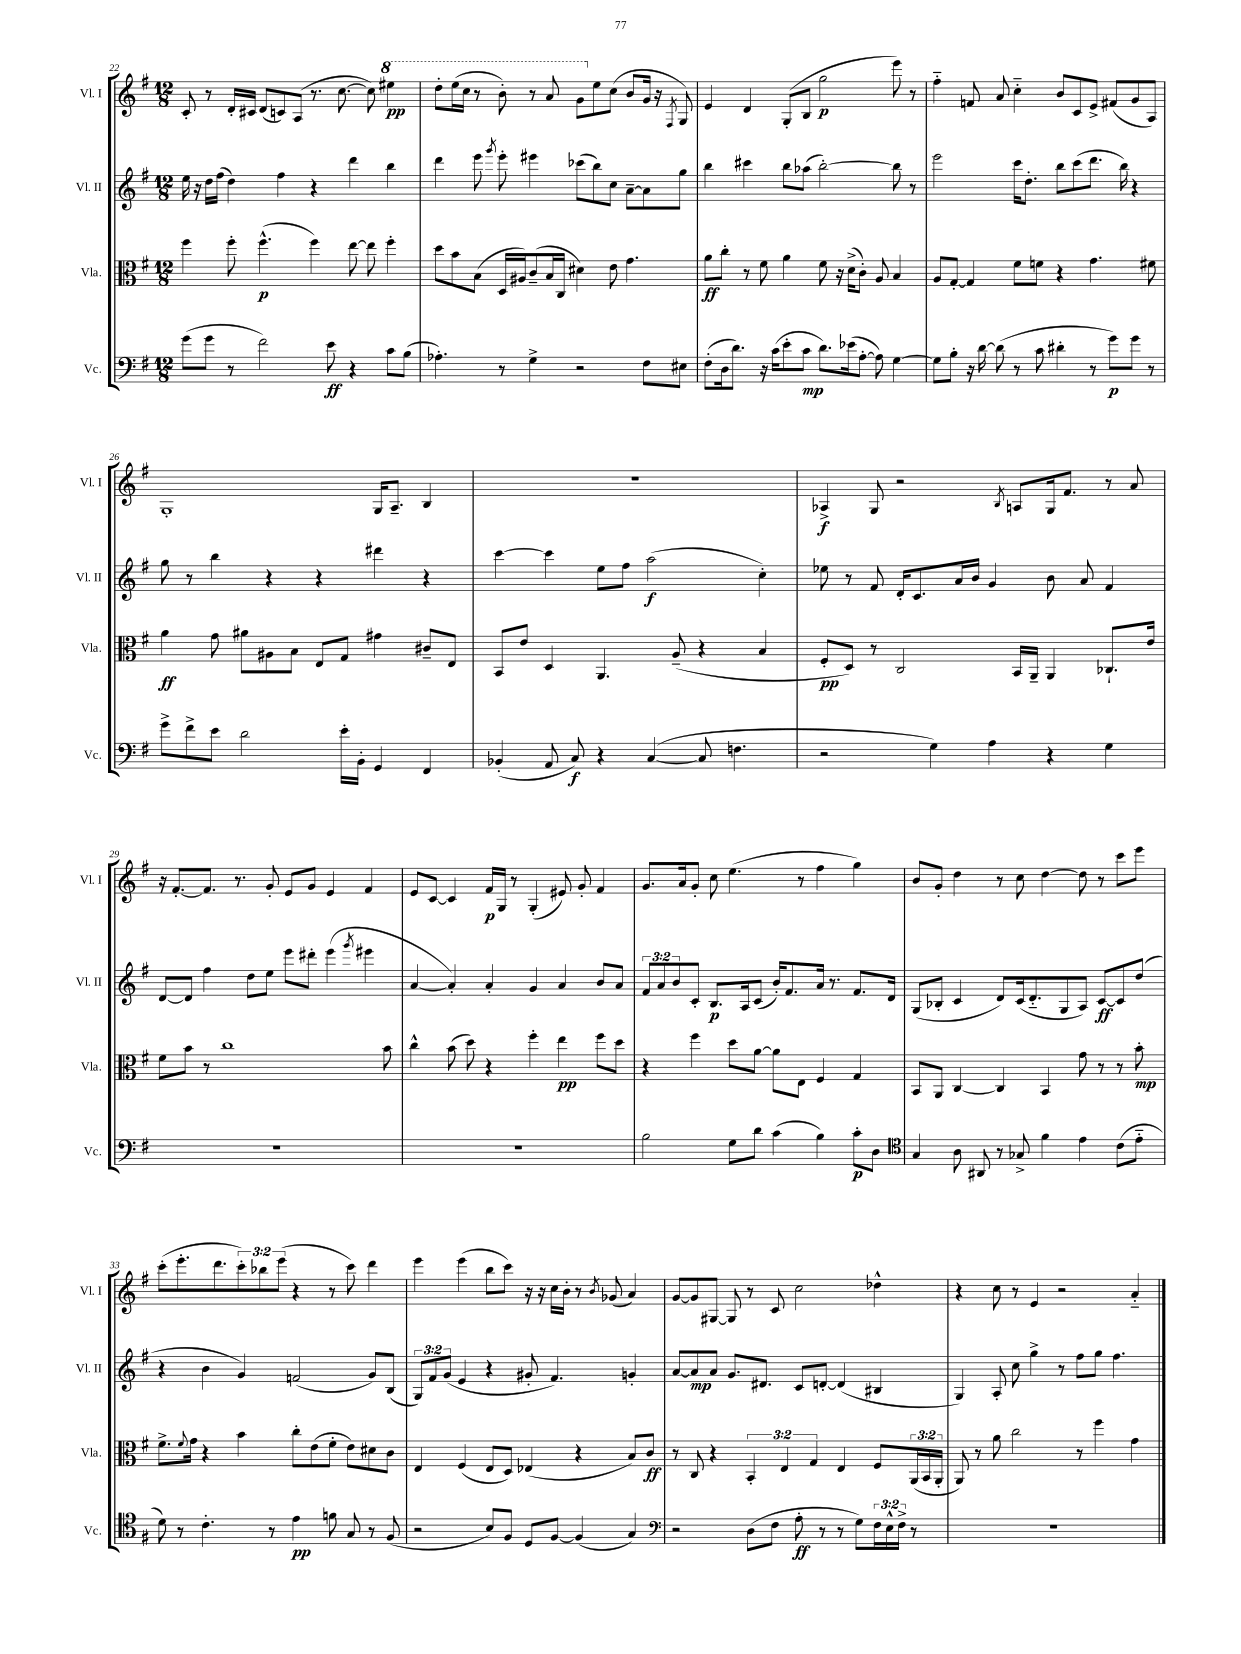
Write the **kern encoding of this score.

**kern	**kern	**kern	**kern
*staff4	*staff3	*staff2	*staff1
*clefF4	*clefC3	*clefG2	*clefG2
*k[f#]	*k[f#]	*k[f#]	*k[f#]
*M12/8	*M12/8	*M12/8	*M12/8
(8g\L	4ff#\	16ee\	8c'/
.	.	16r	.
8g\J	.	16dd\LL	8r
.	.	(16ff#\JJ	.
8r	8ff#'\	4dd\)	16d'/LL
.	.	.	16c#/JJ
2f#\)	(4.ff#^^\	.	(8d/L
.	.	4ff#\	8c/)
.	.	.	(8A/J
.	4ff#\)	4r	8.r
8e\	.	.	.
.	.	.	[8.cc\
4r	[8ee\	4ddd\	.
.	8ee\]	.	8cc\])
8c\L	4ff#'\	4bb\	4eee#\
(8B\J	.	.	.
=	=	=	=
4.A-'\)	8dd\L	4ddd\	8ddd'\L
.	8b\	.	(16eee\L
.	.	.	16ccc\JJ
.	(8B\J	8eee\	8r
.	.	8qggg/	.
8r	16D/LL	8eee'\	8bb'\)
.	16A#/J)	.	.
4G^\	(8c~/	4eee#\	8r
.	16B/L	.	8aa/
.	16C/JJ	.	.
2r	4d#\)	(8ccc-\L	8gg\L
.	.	8bb\)	8ee\
.	8e\	8cc\J	(8cc\J
.	4.g\	[8a~\L	8b/L
8F#\L	.	8a\]	16g/Jk
.	.	.	16r
.	.	.	8qF#/
8E#\J	.	8gg\J	8G/)
=	=	=	=
(8F#'\L	8a\L	4bb\	4e/
16D\k	8cc'\J	.	.
8.d\J)	.	.	.
.	8r	4ccc#\	4d/
16r	8f#\	.	.
(16c\LK	.	.	.
8e'\	4a\	8bb\L	(8G'/L
8c\J	.	(8aa-\J	8B/J
8.d\L)	8f#\	[2bb'\)	2gg\
.	16r	.	.
(16e-\k	(16d^\LK	.	.
[8A'\J	8c'\J)	.	.
8A\])	8A/	.	.
[4G\	4B/	8bb\]	8eee\)
.	.	8r	8r
=	=	=	=
8G\]L	8A/L	2eee\	4ff#'~\
8B'\J	[8G'/J	.	.
16r	4G/]	.	8f/
[16d\	.	.	.
(8d\]	.	.	8a/
8r	8f#\L	16ccc\LK	4cc'~\
.	.	8.dd'\J	.
8c\	8f\J	.	.
4d#'\	4r	8bb\L	8b/L
.	.	(8ccc\	8c/
8r	4.g\	8.ddd\J	8e^/J
8g\L)	.	.	(8f#/L
.	.	16bb\)	.
8g\J	.	4r	8g/
8r	8f#\	.	8A/J)
=	=	=	=
8g^\L	4a\	8gg\	1G'
8f#^\	.	8r	.
8e\J	8g\	4bb\	.
2d\	8a#\L	.	.
.	8A#\	4r	.
.	8B\J	.	.
.	8E/L	4r	.
16e'\LL	8G/J	.	.
16BB'\JJ	.	.	.
4GG/	4g#\	4ddd#\	16G/LK
.	.	.	8.A~/J
4FF#/	8c#~/L	4r	4B/
.	8E/J	.	.
=	=	=	=
(4BB-'/	8BB/L	[4ccc\	1.r
.	8e/J	.	.
8AA/	4D/	4ccc\]	.
8C/)	.	.	.
4r	4.AA/	8ee\L	.
.	.	8ff#\J	.
([4C/	.	(2aa\	.
.	(8A~/	.	.
8C/]	4r	.	.
4.F\	.	.	.
.	4B/	4cc'\)	.
=	=	=	=
2r	8F#'/L	8ee-\	4A-^/
.	8D/J)	8r	.
.	8r	8f#/	8G/
.	2C/	16d'/LK	2r
.	.	8.c/	.
4G\)	.	.	.
.	.	16a/L	.
.	.	16b/JJ	.
4A\	.	4g/	.
.	.	.	8qB/
.	16BB/LL	.	8A/L
.	16AA~/JJ	.	.
4r	4AA/	8b\	16G/k
.	.	.	8.f#/J
.	.	8a/	.
4G\	8.C-`/L	4f#/	8r
.	.	.	8a/
.	16e/Jk	.	.
=	=	=	=
1.r	8f#\L	[8d/L	16r
.	.	.	[8.f#'/L
.	8b\J	8d/]J	.
.	8r	4ff#\	8.f#/]J
.	1cc	.	.
.	.	.	8.r
.	.	8dd\L	.
.	.	8ee\J	8g'/
.	.	8eee\L	8e/L
.	.	8ddd#'\J	8g/J
.	.	(4eee\	4e/
.	.	8qggg/	.
.	.	4eee#\	4f#/
.	8b\	.	.
=	=	=	=
1.r	4cc^^\	[4a/	8e/L
.	.	.	[8c/J
.	(8b\	4a'/])	4c/]
.	8dd\)	.	.
.	4r	4a'/	16f#/LL
.	.	.	16G/JJ
.	.	.	8r
.	4ff#'\	4g/	(4G'/
.	4ee\	4a/	8e#/)
.	.	.	8g'/
.	8ff#\L	8b/L	4f#/
.	8dd\J	8a/J	.
=	=	=	=
2B\	4r	12f#/L	8.g/L
.	.	12a/	.
.	.	12b/	.
.	.	.	16a/k
.	4ff#\	8c'/J	8g'/J
.	.	8.B/L	8cc\
8G\L	8dd\L	.	(4.ee\
.	.	16A/k	.
8d\J	[8a\J	(8c/J	.
(4c\	8a\]L	16b'/LK)	.
.	.	8.f#/	.
.	8E\J	.	8r
4B\)	4F#/	16a/Jk	4ff#\
.	.	8.r	.
8c'\L	4G/	8.f#/L	4gg\)
8D\J	.	.	.
.	.	16d/Jk	.
=	=	=	=
*clefC4	*	*	*
4G/	8BB/L	(8G/L	8b/L
.	8AA/J	8B-'/J	8g'/J
8A\	[4C/	4c/	4dd\
8AA#/	.	.	.
8r	4C/]	8d/L)	8r
8G-^/	.	(16c/k	8cc\
.	.	8.d'~/	.
4f#\	4BB/	.	[4dd\
.	.	8G/	.
4e\	8g\	8A/J)	8dd\]
.	8r	[8c/L	8r
(8c\L	8r	8c/]	8ccc\L
8e'~\J	8b'\	(8dd/J	8eee\J
=	=	=	=
8d\)	8.f#^\L	4r	(8ccc'\L
8r	.	.	8.eee'\
.	8qqf#/	.	.
.	16g\Jk	.	.
4.c'\	4r	4b\	.
.	.	.	8.ddd\
.	4b\	4g/)	12ccc'\)
.	.	.	12bb-\
8r	.	.	.
.	.	.	(12eee\J
4e\	8cc'\L	(2f/	4r
.	(8e\	.	.
8f\	8f#'\J	.	8r
8G/	8e\L)	.	8ccc\)
8r	8d#\	8g/L)	4ddd\
(8F#/	8c\J	(8B/J	.
=	=	=	=
2r	4E/	12G/L)	4eee\
.	.	12f#/	.
.	.	(12g/J	.
.	(4F#/	4e/	(4eee\
8B/L)	8E/L	4r	8bb\L
8F#/J	8D/J)	.	8ccc\J)
8D/L	(4E-/	8g#'/	16r
.	.	.	16r
[8F#/J	.	4.f#/)	16cc\LL
.	.	.	16b'\JJ
(4F#/]	4r	.	8r
.	.	.	8qb/
.	.	.	(8g-/
4G/)	8B/L)	4g'/	4a/)
.	8c/J	.	.
=	=	=	=
*clefF4	*	*	*
2r	8r	[8a/L	[8g/L
.	8C/	8a/]	8g/]
.	4r	8a/J	[8G#/J
.	.	8.g/L	8G#/]
(8D\L	6BB'/	.	8r
.	.	8.d#/J	.
8F#\J	.	.	8c/
.	6E/	.	.
8A'\	.	8c/L	2cc\
.	6G/	.	.
8r	.	[8d'/J	.
8r	4E/	(4d/]	.
8G\L)	.	.	.
24F#\L	8F#/L	4B#/	4dd-^^\
24E^^\	.	.	.
24F#^\JJ	.	.	.
8r	(24AA/L	.	.
.	24BB/	.	.
.	24AA'/JJ	.	.
=	=	=	=
1.r	8AA/)	4G/)	4r
.	8r	.	.
.	8a\	8A'/	8cc\
.	2cc\	8cc\	8r
.	.	4gg^\	4e/
.	.	8r	2r
.	8r	8ff#\L	.
.	4ff#\	8gg\J	.
.	.	4.ff#\	.
.	4g\	.	4a'~/
==	==	==	==
*-	*-	*-	*-
